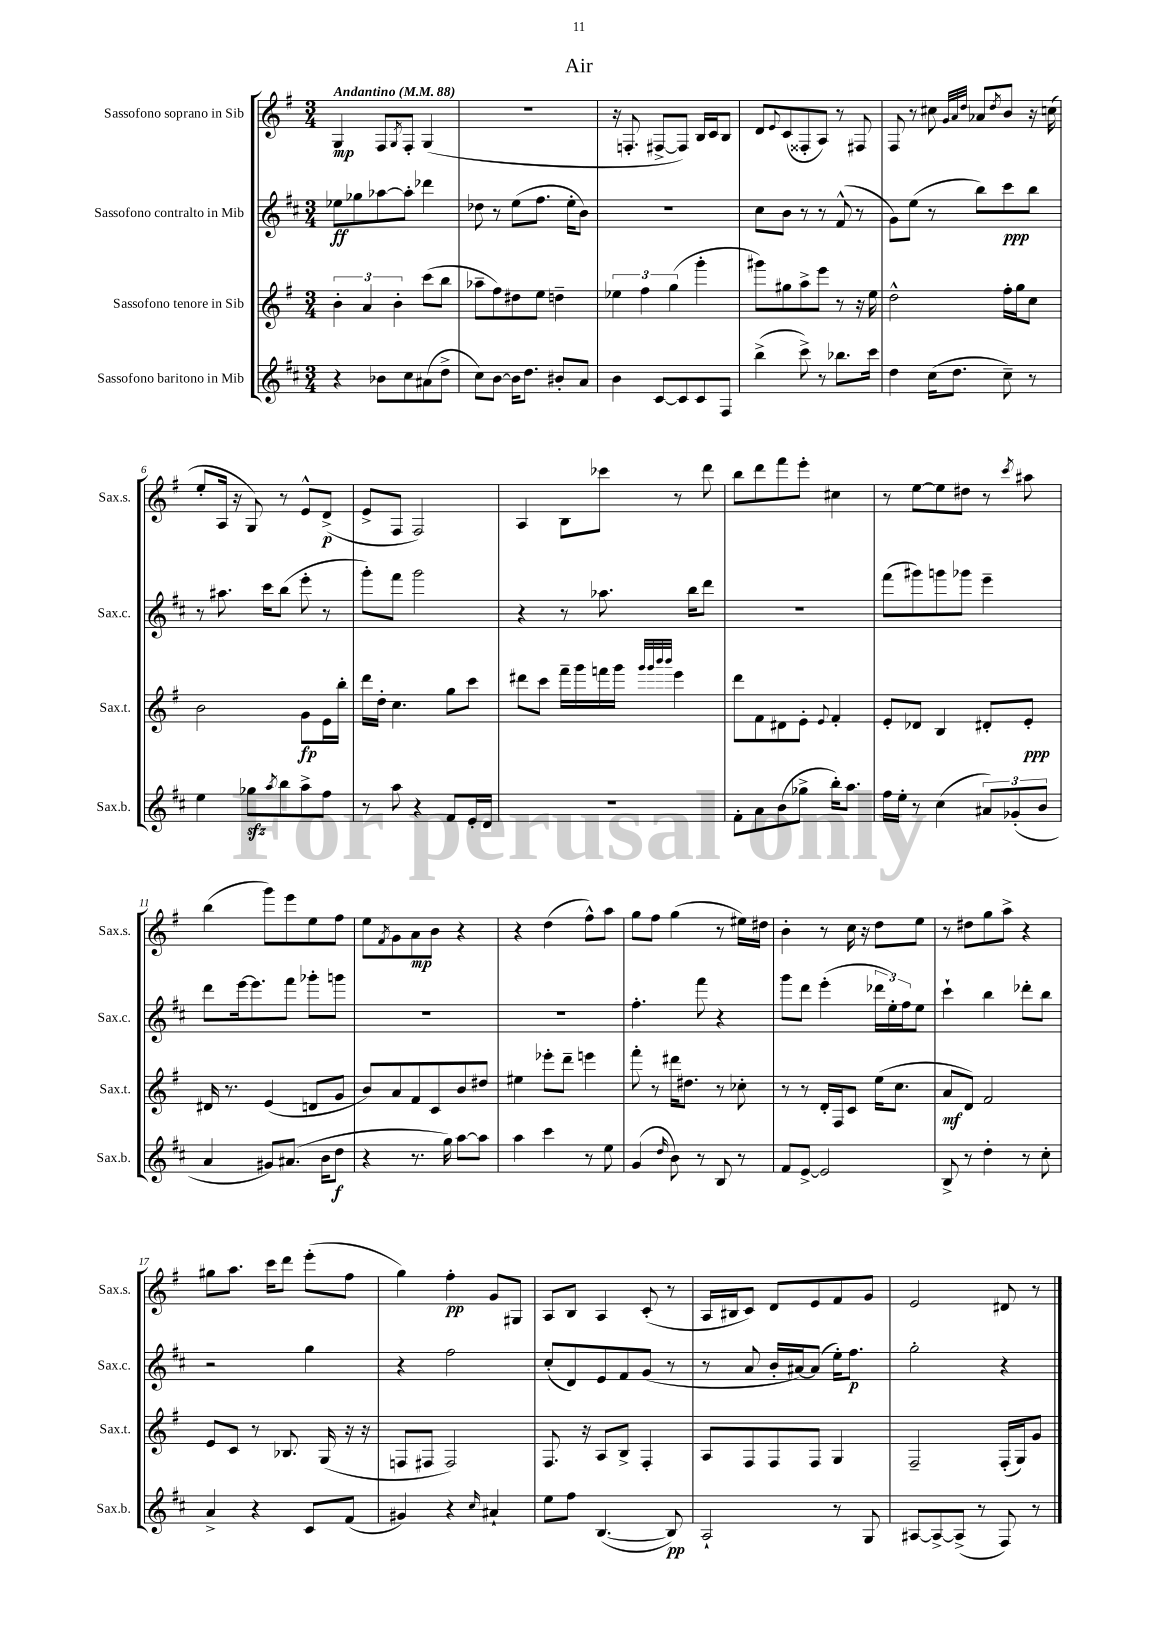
\header { title = "Air" }
<<
\new StaffGroup <<
\new Staff = "s0" \with { instrumentName = "Sassofono soprano in Sib" shortInstrumentName = "Sax.s." } {
    \clef treble \key g \major \numericTimeSignature \time 3/4 \tempo "Andantino" 4 = 88
    g4\mp fis8 \acciaccatura { g8 } fis8-. g4( |
    R2. |
    r16 f8.-. fis8~-> fis8) b16 c'16 b8 |
    d'8 \appoggiatura { e'8 } c'8( fisis8-. a8) r8 fis8 |
    fis8 r8 cis''8 \grace { g'32 a'32 d''32 } aes'8 \acciaccatura { d''8 } b'8 r16 c''16( |
    e''8-. a16 r16 g8) r8 e'8-^ d'8->\p( |
    e'8-> fis8 fis2) |
    a4 b8 ces'''8 r8 d'''8 |
    b''8 d'''8 fis'''8 e'''8-. cis''4 |
    r8 e''8~ e''8 dis''8 r8 \acciaccatura { c'''8 } ais''8 |
    b''4( g'''8) e'''8 e''8 fis''8 |
    e''8 \acciaccatura { fis'8 } g'8 a'8\mp b'8 r4 |
    r4 d''4( fis''8-^) a''8 |
    g''8 fis''8 g''4( r8 eis''16) dis''16 |
    b'4-. r8 c''16 r16 d''8 e''8 |
    r8 dis''8 g''8 a''8-> r4 |
    gis''8 a''8. c'''16 d'''8 e'''8-.( fis''8 |
    g''4) fis''4-.\pp g'8 gis8 |
    a8 b8 a4 c'8-.( r8 |
    a16 bis16 c'8) d'8 e'8 fis'8 g'8 |
    e'2 dis'8 r8 \bar "|." |
}
\new Staff = "s1" \with { instrumentName = "Sassofono contralto in Mib" shortInstrumentName = "Sax.c." } {
    \clef treble \key d \major \numericTimeSignature \time 3/4
    ees''8\ff ges''8 aes''8~ aes''8-. des'''4 |
    des''8 r8 e''8( fis''8. e''16-. b'8) |
    R2. |
    cis''8 b'8 r8 r8 fis'8-^( r8 |
    g'8) e''8( r8 b''8) cis'''8\ppp b''8 |
    r8 ais''8. cis'''16 b''8( e'''8-. r8 |
    g'''8-.) fis'''8 g'''2 |
    r4 r8 aes''8. b''16 d'''8 |
    R2. |
    fis'''8( gis'''8) g'''8 ges'''8 e'''4-- |
    d'''8 e'''16~ e'''8. fis'''8 ges'''8-. g'''8 |
    R2. |
    R2. |
    fis''4.-. fis'''8 r4 |
    g'''8 d'''8 e'''4-.( \tuplet 3/2 { des'''16 e''16-.) fis''16 } e''8 |
    cis'''4-! b''4 des'''8-. b''8 |
    r2 g''4 |
    r4 fis''2 |
    cis''8-.( d'8) e'8 fis'8 g'8( r8 |
    r8 a'8 b'16-. ais'16~) ais'8( e''16-.) fis''8.\p |
    g''2-. r4 \bar "|." |
}
\new Staff = "s2" \with { instrumentName = "Sassofono tenore in Sib" shortInstrumentName = "Sax.t." } {
    \clef treble \key g \major \numericTimeSignature \time 3/4
    \tuplet 3/2 { b'4-. a'4 b'4-. } c'''8( b''8 |
    aes''8-- fis''8) dis''8 e''8 d''4-- |
    \tuplet 3/2 { ees''4 fis''4 g''4( } g'''4-. |
    gis'''8) gis''8 a''8-> e'''8 r8 r16 e''16 |
    d''2-^ fis''16-. g''16 c''8 |
    b'2 g'8\fp e'16 b''16-. |
    d'''16 d''16-. c''4. g''8 c'''8 |
    dis'''8 c'''8 fis'''16-- g'''16 f'''16 g'''16 \grace { g'''32 g'''32 b'''32 b'''32 } e'''4 |
    d'''8 fis'8 dis'8 e'8-. \appoggiatura { e'8 } fis'4-. |
    e'8-. des'8 b4 dis'8-. e'8-.\ppp |
    dis'16 r8. e'4( d'8 g'8 |
    b'8) a'8 fis'8 c'8 b'8 dis''8 |
    eis''4 ees'''8-. d'''8-- e'''4 |
    fis'''8-. r8 dis'''16 dis''8. r8 ces''8-. |
    r8 r8 d'16-. fis16 c'8 e''16( c''8. |
    a'8\mf d'8) fis'2 |
    e'8 c'8 r8 bes8. g16( r16 r16 |
    f8 fis8 fis2) |
    fis8. r16 a8 b8-> fis4-. |
    a8 fis8 fis8 fis8 g4 |
    fis2-- fis16-.( g16) g'8 \bar "|." |
}
\new Staff = "s3" \with { instrumentName = "Sassofono baritono in Mib" shortInstrumentName = "Sax.b." } {
    \clef treble \key d \major \numericTimeSignature \time 3/4
    r4 bes'8 cis''8 ais'8( d''8-> |
    cis''8) b'8~ b'16 d''8. bis'8-. a'8 |
    b'4 cis'8~ cis'8 cis'8 fis8 |
    b''4->( cis'''8->) r8 bes''8. cis'''16 |
    d''4 cis''16( d''8. cis''8--) r8 |
    e''4 ges''8\sfz \acciaccatura { a''8 } b''8 a''8-> fis''8 |
    r8 a''8 r4 fis'8 e'16-. d'16 |
    R2. |
    fis'8-. a'8 b'8( ges''8-> b''16-.) a''8. |
    fis''16 e''16-. r8 cis''4( \tuplet 3/2 { ais'8) ges'8-.( b'8 } |
    a'4 gis'8) ais'8.( b'16 d''8\f |
    r4 r8. g''16) a''8~ a''8 |
    a''4 cis'''4 r8 e''8 |
    g'4( \grace { d''16 } b'8) r8 b8 r8 |
    fis'8 e'8~-> e'2 |
    b8-> r8 d''4-. r8 cis''8-. |
    a'4-> r4 cis'8 fis'8( |
    gis'4) r4 \grace { cis''16 } ais'4-! |
    e''8 fis''8 b4.~( b8\pp) |
    a2-! r8 g8 |
    ais8~ ais8~-> ais8->( r8 fis8) r8 \bar "|." |
}
>>
>>
